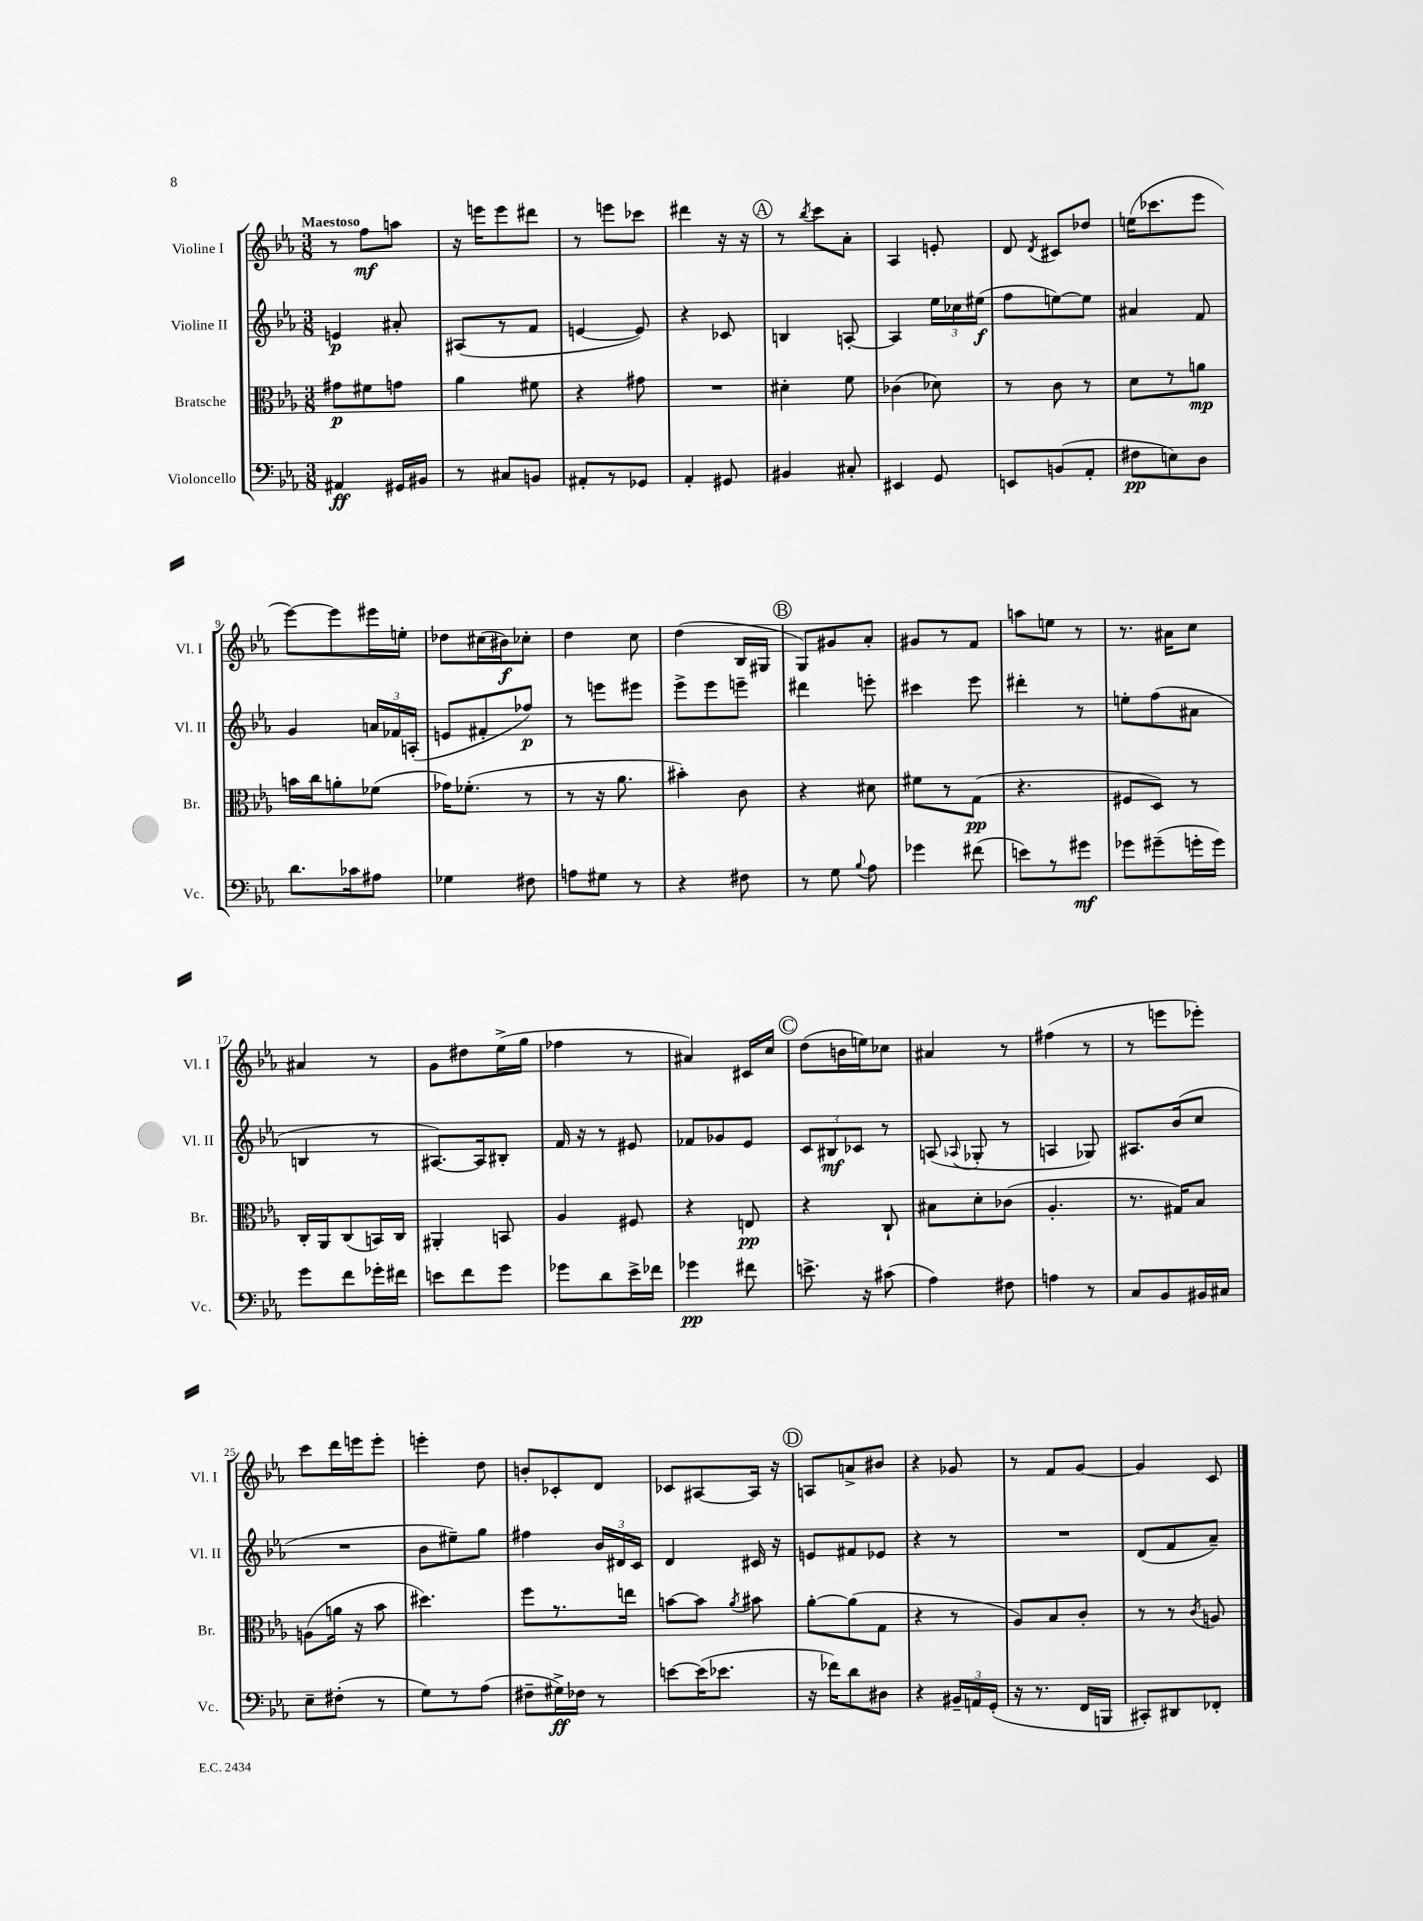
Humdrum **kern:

**kern	**kern	**kern	**kern
*staff4	*staff3	*staff2	*staff1
*clefF4	*clefC3	*clefG2	*clefG2
*k[b-e-a-]	*k[b-e-a-]	*k[b-e-a-]	*k[b-e-a-]
*M3/8	*M3/8	*M3/8	*M3/8
4AA#/	8g#\L	4e/	8r
.	8f#\	.	8ff\L
16GG#/LL	8g\J	8a#'/	8aa\J
16BB#/JJ	.	.	.
=	=	=	=
8r	4a-\	(8A#/L	16r
.	.	.	16eee\LK
8C#/L	.	8r	8eee\
8BB/J	8f#\	8f/J	8ddd#\J
=	=	=	=
8AA#'/L	4r	[4e/	8r
8r	.	.	8eee\L
8GG-/J	8g#\	8e/])	8ccc-\J
=	=	=	=
4AA-'/	4.r	4r	4ddd#\
8GG#/	.	8c-/	16r
.	.	.	16r
=	=	=	=
4BB#/	4d#'\	4B/	8r
.	.	.	8qbb-/
.	.	.	8ccc\L
8C#'/	8f\	[8A'/	8a-'\J
=	=	=	=
4EE#/	(4c-\	4A/]	4A-/
8GG/	8d-\)	24ee-\LL	8e'/
.	.	24cc-\	.
.	.	(24ee#\JJ	.
=	=	=	=
8EE/L	8r	8ff\L	8d/
.	.	.	8qd/
(8BB/	8c\	[8ee\)	8c#/L
8AA-'/J	8r	8ee\]J	8dd-/J
=	=	=	=
8F#\L	8d\L	4a#/	(16ee\LK
.	.	.	8.ccc-\
8E\)	8r	.	.
8D\J	8a\J	8f/	8eee-\J
=	=	=	=
8.d\L	16b\LL	4g/	[8eee-\L)
.	16cc\J	.	.
.	8a'\	.	8eee-\]
16c-\k	.	.	.
8A#\J	(8f-\J	24a/LL	16eee#\L
.	.	24f-/	.
.	.	.	16ee'\JJ
.	.	(24A'/JJ	.
=	=	=	=
4G-\	16g-\LK)	8e/L	8dd-\L
.	(8.f-'\J	.	.
.	.	8f#'/	(16cc#\L
.	.	.	16b#\J)
8F#\	8r	8ff-/J)	8cc-'\J
=	=	=	=
8A\L	8r	8r	4dd\
8G#\J	16r	8eee\L	.
.	8.a-\	.	.
8r	.	8eee#\J	8cc\
=	=	=	=
4r	4b#'\)	8eee-^\L	(4dd\
.	.	8eee-\	.
8F#\	8c\	8eee~\J	16B-/LL
.	.	.	16G#/JJ
=	=	=	=
8r	4r	4ddd#\	8G/L)
8G\	.	.	8g#/
8qqB-/	.	.	.
8A-\	8d#\	8eee'\	8a-'/J
=	=	=	=
4g-\	8f#\L	4ccc#\	8g#/L
.	8r	.	8r
(8f#\	(8G\J	8eee-\	8f/J
=	=	=	=
8e\L)	4.r	4ddd#'\	8aa\L
8r	.	.	8ee\J
8g#\J	.	8r	8r
=	=	=	=
8g-\L	8F#/L	8ee'\L	8.r
(8g#~\	8D/J)	(8ff\	.
.	.	.	16a#\LK
16g'\L	8r	8a#\J	8cc\J
16g\JJ)	.	.	.
=	=	=	=
8g\L	16C'/LL	4B/	4a#/
.	16AA-/J	.	.
8f\	(8C/	.	.
16g-'\L	16BB/L)	8r	8r
16f#\JJ	16C/JJ	.	.
=	=	=	=
8e\L	4AA#'/	[8.A#/L)	8g\L
8f\	.	.	8dd#\
.	.	16A#/]k	.
8g\J	8BB/	8B#'/J	(16ee-^\L
.	.	.	16gg\JJ
=	=	=	=
8g-\L	4A-/	16f/	4ff-\
.	.	16r	.
8d\	.	8r	.
16e-^\L	8F#/	8e#/	8r
16f-\JJ	.	.	.
=	=	=	=
4g-\	4r	8f-/L	4a#/)
.	.	8g-/	.
8f#\	8E/	8e-/J	16c#/LL
.	.	.	16cc/JJ
=	=	=	=
8.e^\	4r	12c/L	(8dd\L
.	.	12B#/	.
.	.	.	16b\L
.	.	12c-/J	.
16r	.	.	16ee\J)
(8c#\	8C`/	8r	8cc-\J
=	=	=	=
4A-\)	8B#\L	(8A/	4a#/
.	.	8qqA-/	.
.	8d'\	8G-'/	.
8F#\	(8c-\J	8r	8r
=	=	=	=
4A\	4.A-'/	4A/	(4ff#\
8r	.	8G-/)	8r
=	=	=	=
8C/L	8.r	8.A#/L	8r
8BB-/	.	.	8eee\L
.	16G#/LK)	(16b-/k	.
16BB#/L	8B-/J	8cc/J	8eee-'\J)
16C#/JJ	.	.	.
=	=	=	=
8E-~\L	(8A\L	4.r	8ccc\L
(8F#'\J	16a\Jk	.	16ddd\L
.	16r	.	16eee\J
8r	8b-\	.	8eee'\J
=	=	=	=
8G\L)	4.dd#\)	8b-\L	4eee'\
8r	.	8ee#~\)	.
(8A-\J	.	8gg\J	8dd\
=	=	=	=
8F#~\L	8ff\L	4ff#\	8b'/L
16G#^\L)	8.r	.	8c-'/
16F-\JJ	.	.	.
8r	.	24b-/LL	8d/J
.	.	24d#/	.
.	16ee\Jk	.	.
.	.	24c/JJ	.
=	=	=	=
[8e\L	[8b\L	4d/	8c-/L
(16e\]K	8b\]J	.	[8A#/
8.e-\J	.	.	.
.	8qa-/	.	.
.	8b#\	16c#/	16A#/]Jk
.	.	16r	16r
=	=	=	=
16r	[8a-'\L	8e/L	8A/L
16f-\LK)	.	.	.
8d\	(8a-\]	8f#/	8a^/
8D#\J	8G\J	8e-/J	8b#/J
=	=	=	=
4r	4r	4r	4r
24BB#~/LL	8r	8r	8g-/
24AA/	.	.	.
(24GG'/JJ	.	.	.
=	=	=	=
16r	8A-/L)	4.r	8r
8.r	.	.	.
.	8B-/	.	8f/L
16FF/LL	8c'/J	.	[8g/J
16BBB/JJ	.	.	.
=	=	=	=
8CC#'/L)	8r	(8d/L	4g/]
8DD#/	8r	8f/	.
.	8qc/	.	.
8FF-'/J	8A/	8a-~/J)	8c/
==	==	==	==
*-	*-	*-	*-
